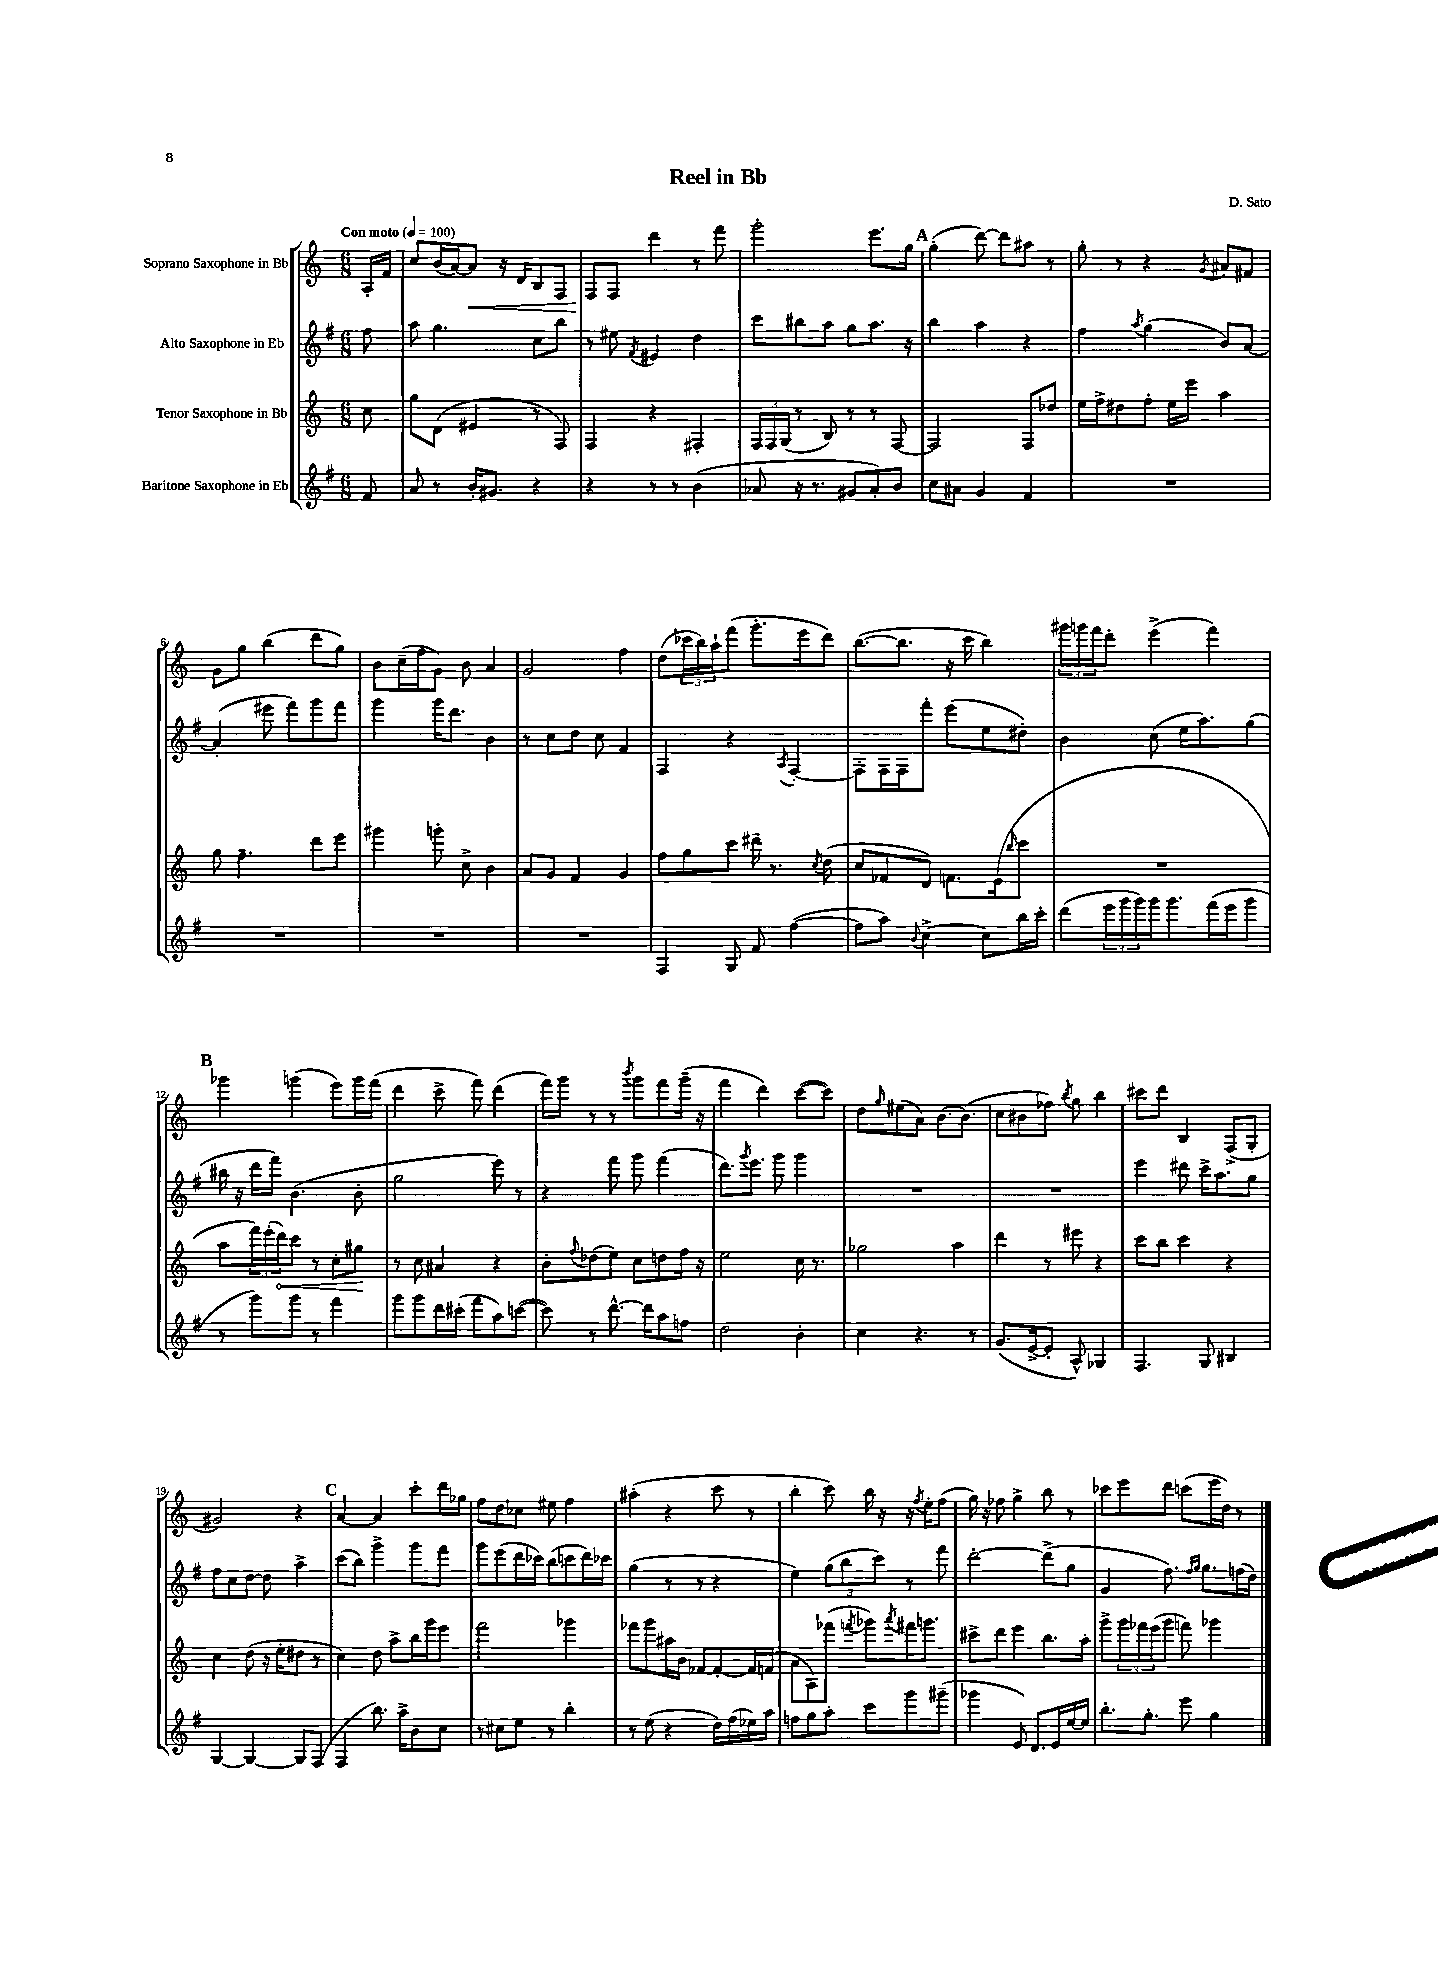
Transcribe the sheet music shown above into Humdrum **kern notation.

**kern	**kern	**kern	**kern
*staff4	*staff3	*staff2	*staff1
*clefG2	*clefG2	*clefG2	*clefG2
*k[f#]	*k[]	*k[f#]	*k[]
*M6/8	*M6/8	*M6/8	*M6/8
*MM100	*MM100	*MM100	*MM100
8f#/	8cc\	8ff#\	16A'/LL
.	.	.	16f/JJ
=	=	=	=
8a/	8gg\L	8aa\	8cc/L
8r	(8d\J	4.gg\	(16b/L
.	.	.	[16a/J)
16b'/LK	4e#/	.	8a/]J
8.g#/J	.	.	.
.	.	.	16r
.	.	.	16d/LK
4r	8r	8cc\L	8B/
.	8F/)	8bb\J	8F/J
=	=	=	=
4r	4F/	8r	8F/L
.	.	8ee#\	8F/J
.	.	8qf#/	.
8r	4r	4e#/	4ddd\
8r	.	.	.
(4b\	4F#'/	4dd\	8r
.	.	.	8fff\
=	=	=	=
8a-/	24F/LL	8ccc\L	2ggg'\
.	24F/	.	.
.	(24G/JJ	.	.
16r	8r	8bb#\	.
8.r	.	.	.
.	8B/)	8aa\J	.
8g#/L	8r	8gg\L	.
8a-'/)	8r	8.aa\J	8.eee\L
8b/J	[8F/	.	.
.	.	16r	16gg\Jk
=	=	=	=
8cc\L	2F/]	4bb\	(4gg'\
8a#\J	.	.	.
4g/	.	4aa\	[8ddd\)
.	.	.	8ddd\]L
4f#/	8F/L	4r	8aa#\J
.	8dd-/J	.	8r
=	=	=	=
2.r	16ee\LL	4ff#\	8gg'\
.	16ff^\J	.	.
.	8dd#\	.	8r
.	.	8qaa/	.
.	8ff'\J	(4gg\	4r
.	16ee\LL	.	.
.	16eee\JJ	.	.
.	.	.	8qg/
.	4aa\	8b/L)	8a#/L
.	.	[8a/J	8f#/J
=	=	=	=
2.r	8gg\	(4a'/]	8g\L
.	4.ff~\	.	8gg\J
.	.	8eee#\	(4bb\
.	.	8fff#\L)	.
.	8ddd\L	8ggg\	8ddd\L
.	8eee\J	8fff#\J	8gg\J)
=	=	=	=
2.r	4ggg#\	4ggg\	8b\L
.	.	.	(16cc~\L
.	.	.	16ff\J
.	8ggg'\	16ggg\LK	8g\J)
.	.	8.ddd\J	.
.	8cc^\	.	8b\
.	4b\	4b\	4a/
=	=	=	=
2.r	8a/L	8r	2g/
.	8g/J	8cc\L	.
.	4f/	8dd\J	.
.	.	8cc\	.
.	4g/	4f#/	4ff\
=	=	=	=
4F#/	8ff\L	4F#/	(8dd\L
.	8gg\	.	24ccc-\L
.	.	.	24bb\)
.	.	.	24aa`\J
8G/	8ccc\J	4r	(8fff\J
8f#/	16ddd#~\	.	8.ggg'\L
.	8.r	.	.
.	.	8qA/	.
([4ff#\	.	[4F#'/	.
.	.	.	16eee\k
.	8qcc/	.	.
.	(8dd\	.	8ddd\J)
=	=	=	=
8ff#\]L	8cc/L	8F#'\]L	([8.bb\L
8aa\J)	8f-/	16F#\L	.
.	.	16F#\J	8.bb\]J
8qqb/	.	.	.
[4cc^\	8d/J)	8fff#'\J	.
.	8.f\L	(8eee\L	16r
.	.	.	16ccc\
8cc\]L	.	8ee\	4bb\)
.	(16e\k	.	.
.	16qqbb/	.	.
16bb\L	8ccc\J	8dd#'\J)	.
16ccc'\JJ	.	.	.
=	=	=	=
(8ddd\L	2.r	4b\	24ggg#\LL
.	.	.	24ggg\
.	.	.	24fff\J
24eee\L	.	.	8ddd'\J
24ggg\	.	.	.
24ggg\)	.	.	.
16ggg\J	.	(8cc\	(4eee^\
8.ggg\	.	.	.
.	.	16ee\LK	.
.	.	8.aa\)	.
(16fff#\L	.	.	4fff\)
16eee\J	.	.	.
8ggg\J	.	(8gg\J	.
=	=	=	=
8r	8aa\L	16bb#\	4ggg-\
.	.	16r	.
8ggg\L)	24fff\L)	16ddd\LL	.
.	(24eee'\	.	.
.	.	16fff#\JJ)	.
.	24ddd\J)	.	.
8ggg\J	8ccc\J	(4.b\	(4ggg\
8r	8r	.	.
4fff#\	8cc'\L	.	8eee\L)
.	8gg#\J	8b'\	16ggg\L
.	.	.	(16fff\JJ
=	=	=	=
8ggg\L	8r	2gg\	4ddd\
8ggg\	8cc\	.	.
16ddd\L	4a#/	.	8ccc^\
(16ccc#'\JJ	.	.	.
8fff#\L	.	.	8fff\)
8aa\)	4r	8eee\)	(4ddd\
([8ccc\J	.	8r	.
=	=	=	=
8ccc\])	8b'\L	4r	16fff\LL)
.	.	.	16ggg\JJ
.	8qqff/	.	.
8r	(8dd-\	.	8r
[8.ddd^^\	8ee\J)	8fff#\	8r
.	.	.	8qbbb/
.	8cc\L	8ggg\	8ggg\L
16ddd\]LK	.	.	.
8aa\	8dd\	(4fff#\	8fff\
8ff\J	16ff\Jk	.	(16ggg~\Jk
.	16r	.	16r
=	=	=	=
2dd\	2ee\	8.ddd\L)	4fff\
.	.	8qggg/	.
.	.	8.eee\J	.
.	.	.	4ddd\)
.	.	8ggg\	.
4b'\	16cc\	4ggg\	([8ccc\L
.	8.r	.	.
.	.	.	8ccc\]J)
=	=	=	=
4cc\	2gg-\	2.r	8dd\L
.	.	.	16qqgg/
.	.	.	(8ee#\
4.r	.	.	8a\J)
.	.	.	[8.b\L
.	4aa\	.	.
.	.	.	(8.b\]J
8r	.	.	.
=	=	=	=
(8.g/L	4ddd\	2.r	8cc\L
.	.	.	8b#\
[16e^/k	.	.	.
8e'/]J	8r	.	8ff-\J)
.	.	.	8qbb/
8A^^/)	8eee#\	.	8gg\
4G-/	4r	.	4bb\
=	=	=	=
4.F#/	8ccc\L	4eee\	8ccc#\L
.	8bb\J	.	8ddd\J
.	4ccc\	8ddd#\	4B/
8G/	.	16ccc^\LK	.
.	.	8.aa\	.
4B#/	4r	.	(8F^/L
.	.	8gg\J	8G'/J
=	=	=	=
[4G/	4cc\	8ff#\L	2g#/)
.	.	8cc\	.
4G/_	(8dd\	[8dd\J	.
.	16r	8dd\]	.
.	16ee'\LK	.	.
8G/]L	8dd#\J	4aa^\	4r
(8F#/J	8r	.	.
=	=	=	=
4F#/	4cc\)	(8ccc\L	[4a/
.	.	8bb\J)	.
8.bb\)	8dd\	4ggg^\	4a/]
.	8aa^\L	.	.
16aa^\LK	.	.	.
8b\	16bb\L	8ggg\L	8ccc'\L
.	16ggg\J	.	.
8cc\J	8eee\J	8fff#\J	16ddd\L
.	.	.	16gg-\JJ
=	=	=	=
8r	2fff\	8ggg\L	8ff\L
8cc#\L	.	(8eee\	8dd\
8ee\J	.	16ddd\L	8cc-\J
.	.	16ccc-\JJ)	.
8r	.	(8bb\L	8ee#\
4bb'\	4ggg-\	8ccc\	4ff\
.	.	16ddd\L)	.
.	.	16ccc-\JJ	.
=	=	=	=
8r	8fff-\L	(4gg\	(4aa#'\
(8ee\	8ggg\	.	.
4r	16aa#\L	8r	4r
.	16b\JJ	.	.
.	[8f-/L	8r	.
16dd\LL)	8f-'/_	4r	8ccc\
(16ff#\	.	.	.
16ee-\)	16f-/]L	.	8r
16aa\JJ	(16f/JJ	.	.
=	=	=	=
8ff\L	8a\L	4ee\)	4bb'\
8gg\	8A\)	.	.
8aa'\J	(8fff-\J	(12gg\L	8ccc\)
.	.	12bb\	.
.	8qfff/	.	.
8ccc\L	8ggg-\L)	.	16bb\
.	.	12ccc\J)	.
.	.	.	16r
.	8qaaa/	.	.
8ggg\	16fff#\K	8r	16r
.	.	.	8qff/
.	8.ggg\J	.	16ee'\LK
(8ggg#~\J	.	8fff#\	(8ff\J
=	=	=	=
4ggg-\	8ccc#^\L	[2ddd'\	16gg\)
.	.	.	16r
.	8ddd\J	.	8ff-\
8e/)	4eee\	.	4gg^\
8.d/L	.	.	.
.	8.bb\L	(8ddd^\]L	8bb\
16e/L	.	.	.
[16ee/	.	8gg\J	8r
16ee/]JJ	16aa'\Jk	.	.
=	=	=	=
8.bb'\L	8ggg^\L	4g/	8ccc-\L
.	24ggg\L	.	8eee\
.	24fff-\	.	.
8.gg'\J	.	.	.
.	(24eee\J	.	.
.	8ggg\J	8.ff#\)	8ddd\J
8eee\	8fff\)	.	(8ccc\L
.	.	16qqff#/LL	.
.	.	16qqgg/JJ	.
.	.	8.gg\L	.
4gg\	4ggg-\	.	16eee\L
.	.	.	16dd\JJ)
.	.	(16ff\L	8r
.	.	16dd\JJ)	.
==	==	==	==
*-	*-	*-	*-
